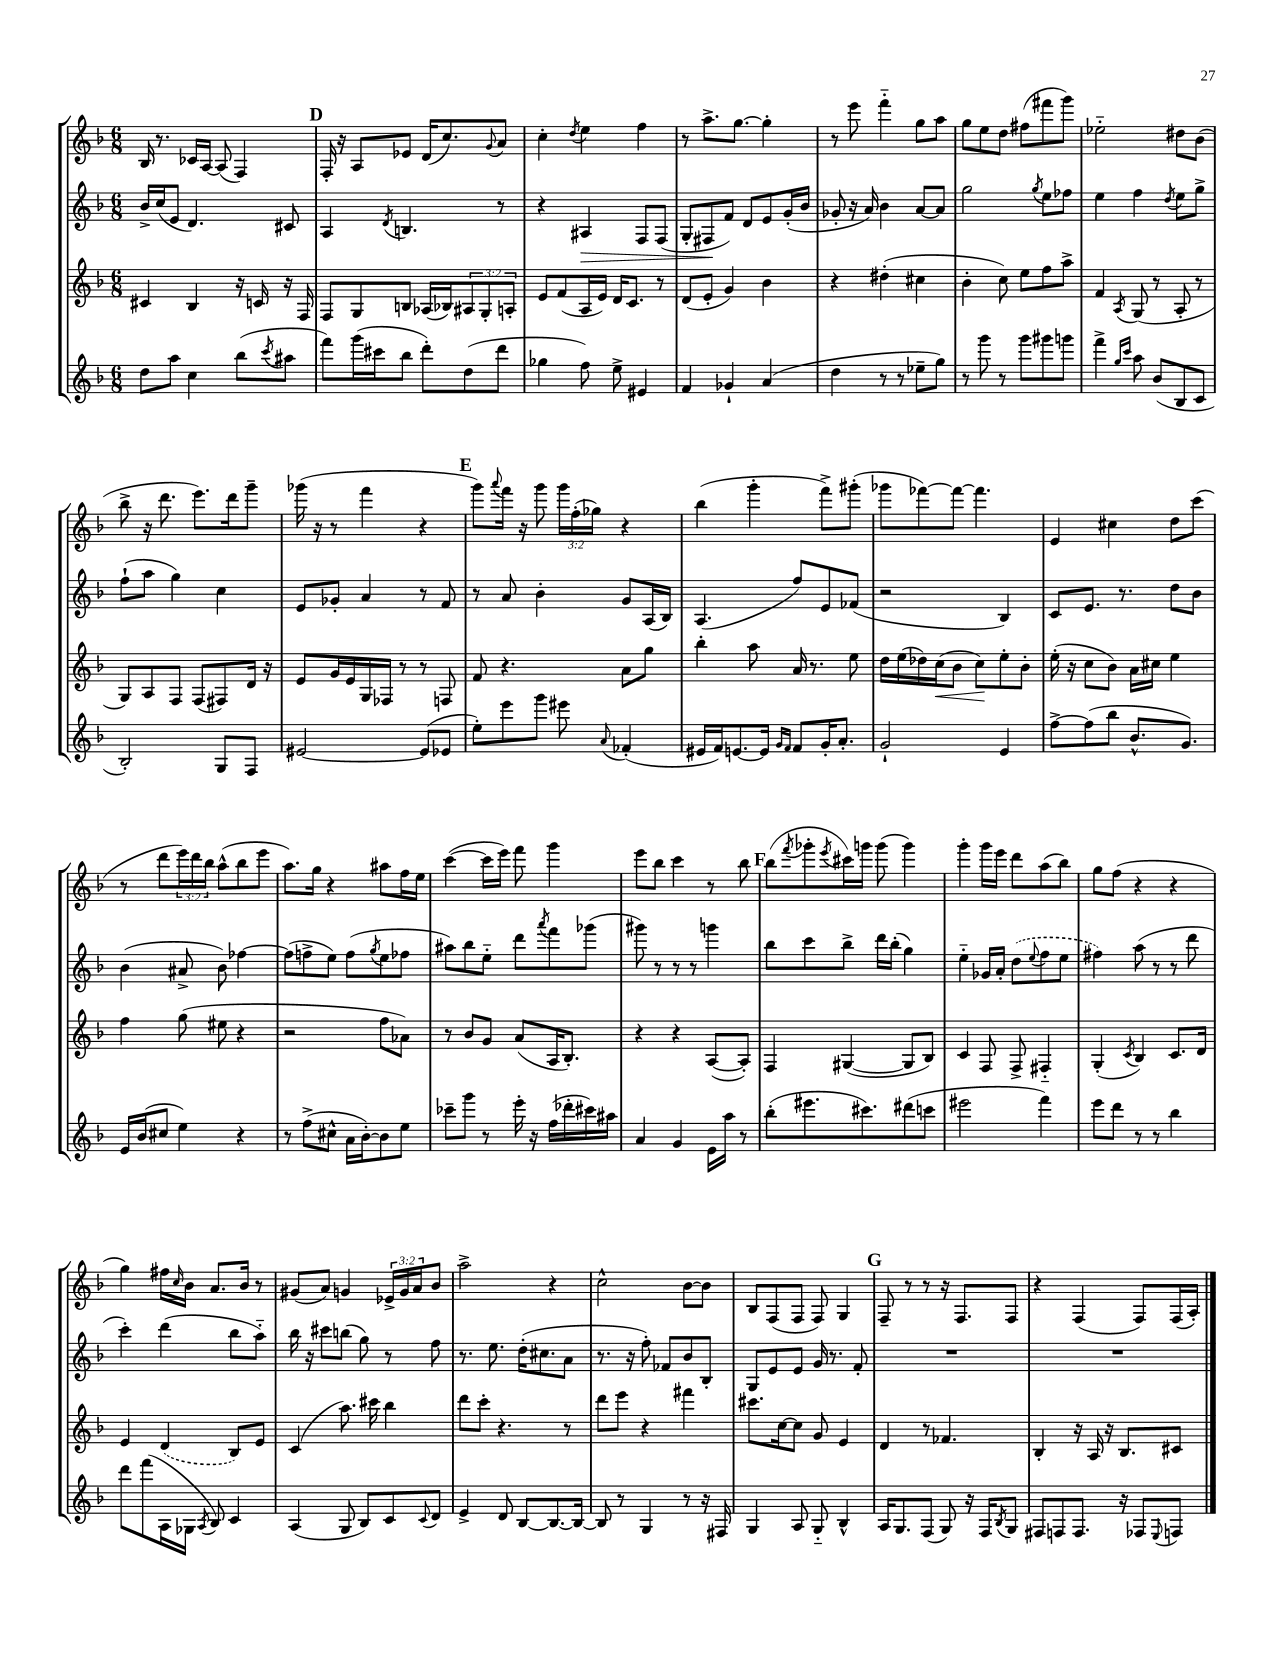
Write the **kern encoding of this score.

**kern	**kern	**kern	**kern
*staff4	*staff3	*staff2	*staff1
*clefG2	*clefG2	*clefG2	*clefG2
*k[b-]	*k[b-]	*k[b-]	*k[b-]
*M6/8	*M6/8	*M6/8	*M6/8
8dd	4c#	16b-^	16B-
.	.	(16cc	8.r
8aa	.	8e	.
4cc	4B-	4.d)	16c-
.	.	.	[16A
.	.	.	(8A]
(8bb-	16r	.	4F)
.	16c	.	.
8qccc	.	.	.
8aa#	16r	8c#	.
.	16F	.	.
=	=	=	=
8fff)	8F	4A	16F'
.	.	.	16r
(16ggg	8G	.	8A
16ccc#	.	.	.
.	.	8qd	.
8bb-	8B	4.B	8e-
8ddd')	(16A-	.	(16d
.	16B-)	.	8.cc)
(8dd	12A#	.	.
.	12G'	.	.
.	.	.	8qqg
8ddd	.	8r	8a
.	12A'	.	.
=	=	=	=
4gg-	8e	4r	4cc'
.	(8f	.	.
.	.	.	8qdd
8ff)	16A	4A#	4ee
.	16e)	.	.
8ee^	16d	.	.
.	8.c	.	.
4e#	.	8F	4ff
.	8r	(8F	.
=	=	=	=
4f	(8d	8G'	8r
.	8e'	8F#	8.aa^
4g-`	4g)	8f)	.
.	.	.	[8.gg
.	.	8d	.
(4a	4b-	8e	4gg']
.	.	(16g'	.
.	.	16b-	.
=	=	=	=
4dd	4r	8g-'	8r
.	.	16r	8eee
.	.	16a)	.
8r	(4dd#'	4b-	4fff'~
8r	.	.	.
8ee-~	4cc#	[8a	8gg
8gg)	.	8a]	8aa
=	=	=	=
8r	4b-'	2gg	8gg
8ggg	.	.	8ee
8r	8cc)	.	8dd
8ggg	8ee	.	(8ff#
.	.	8qgg	.
8ggg#	8ff	8ee	8fff#
8ggg	8aa^	8ff-	8ggg)
=	=	=	=
4fff^	4f	4ee	2ee-'~
16qqgg	.	.	.
16qqccc	8qA	.	.
8aa	(8G	4ff	.
(8b-	8r	.	.
.	.	8qdd	.
8B-	8A'	8ee	8dd#
8c	8r	8gg^	(8b-
=	=	=	=
2B-')	8G)	(8ff`	8bb-^
.	8A	8aa	16r
.	.	.	8.ddd
.	8F	4gg)	.
.	(8F	.	8.eee)
8G	8F#)	4cc	.
.	.	.	16ddd
8F	16d	.	8ggg~
.	16r	.	.
=	=	=	=
[2e#	8e	8e	(16ggg-
.	.	.	16r
.	16g	8g-'	8r
.	16e	.	.
.	16G	4a	4fff
.	16F-	.	.
.	8r	.	.
(8e#]	8r	8r	4r
8e-	8F	8f	.
=	=	=	=
8ee')	8f	8r	8ggg)
.	.	.	8qqaaa
8eee	4.r	8a	16fff
.	.	.	16r
8ggg	.	4b-'	8ggg
8eee#	.	.	24ggg
.	.	.	(24ff'
.	.	.	24gg-)
8qqa	.	.	.
(4f-'	8a	8g	4r
.	8gg	(16A	.
.	.	16B-)	.
=	=	=	=
16e#	4bb-'	(4.A	(4bb-
16f)	.	.	.
[8.e	.	.	.
.	8aa	.	4ggg'
16e]	.	.	.
16qqg	.	.	.
16qqf	.	.	.
8f	16a	8ff)	.
.	8.r	.	.
16g'	.	8e	8fff^)
8.a'	.	.	.
.	8ee	(8f-	(8ggg#'
=	=	=	=
2g`	16dd	2r	8ggg-
.	(16ee	.	.
.	16dd-)	.	[8fff-)
.	(16cc	.	.
.	8b-	.	8fff-_
.	8cc)	.	4.fff-]
4e	8ee'	4B-)	.
.	8b-'	.	.
=	=	=	=
[8ff^	(16ee'	8c	4e
.	16r	.	.
(8ff]	8cc	8.e	.
8bb-	8b-)	.	4cc#
.	.	8.r	.
8.b-^^	16a	.	.
.	16cc#	.	.
.	4ee	8dd	8dd
8.g)	.	.	.
.	.	8b-	(8ccc
=	=	=	=
16e	4ff	(4b-	8r
(16b-	.	.	.
8cc#	.	.	8ddd
4ee)	(8gg	8a#^	24eee)
.	.	.	24ddd
.	.	.	24bb-
.	8ee#	8b-)	(8aa^^
4r	4r	[4ff-	8bb-
.	.	.	8eee
=	=	=	=
8r	2r	(8ff-]	8.aa)
(8ff^	.	8ff^	.
.	.	.	16gg
8cc#^^	.	8ee)	4r
16a	.	(8ff	.
[16b-')	.	.	.
.	.	8qgg	.
8b-]	8ff	8ee	8aa#
8ee	8a-)	8ff-	16ff
.	.	.	16ee
=	=	=	=
8ccc-~	8r	8aa#)	([4ccc
8ggg	8b-	8bb-	.
8r	8g	8ee'~	16ccc]
.	.	.	16eee)
16eee'	(8a	8ddd	8fff
16r	.	.	.
.	.	8qaaa	.
(16ff	16A	8fff	4ggg
16ddd-'	8.B-')	.	.
16ccc#)	.	(8ggg-	.
16aa#	.	.	.
=	=	=	=
4a	4r	8ggg#)	8eee
.	.	8r	8bb-
4g	4r	8r	4ccc
.	.	8r	.
16e	([8A	4ggg	8r
16aa	.	.	.
8r	8A'])	.	8bb-
=	=	=	=
(8bb-'	4F	8bb-	(8bb-
.	.	.	8qfff
8.eee#	.	8ccc	8ggg-'
.	.	.	8qeee
.	([4G#	8bb-^	16ccc#)
8.ccc#)	.	.	16ggg
.	.	16ddd	(8ggg
.	.	(16bb-'	.
(8ddd#	8G#]	4gg)	4ggg)
8ccc	8B-)	.	.
=	=	=	=
2eee#	4c	4ee'~	4ggg'
.	8F	16g-	16ggg
.	.	16a'	16eee
.	8F^	(8dd	8ddd
.	.	8qqee	.
4fff)	4F#'~	8ff	(8aa
.	.	8ee	8bb-)
=	=	=	=
8eee	(4G'	4ff#)	8gg
8ddd	.	.	(8ff
.	8qc	.	.
8r	4B-)	(8aa	4r
8r	.	8r	.
4bb-	8.c	8r	4r
.	.	8ddd	.
.	16d	.	.
=	=	=	=
8ddd	4e	4ccc')	4gg)
(8fff	.	.	.
16A	(4d	(4ddd	16ff#
.	.	.	16qqcc
16G-	.	.	16b-
8qA	.	.	.
8B-)	.	.	8.a
4c	8B-)	8bb-	.
.	.	.	16b-
.	8e	8aa'~)	8r
=	=	=	=
(4A	(4c	16bb-	(8g#
.	.	16r	.
.	.	8ccc#	8a)
8G	8.aa)	(8bb	4g
8B-)	.	8gg)	.
.	16ccc#	.	.
8c	4bb-	8r	24e-^
.	.	.	24g
.	.	.	24a
8qqc	.	.	.
8d	.	8ff	8b-
=	=	=	=
4e^	8ddd	8.r	2aa^
.	8ccc'	.	.
.	.	8.ee	.
8d	4.r	.	.
[8B-	.	(16dd'	.
.	.	8.cc#	.
8.B-_	.	.	4r
.	8r	8a	.
16B-_	.	.	.
=	=	=	=
8B-]	8ddd	8.r	2cc^^
8r	8eee	.	.
.	.	16r	.
4G	4r	8ff')	.
.	.	8f-	.
8r	4fff#	8b-	[8b-
16r	.	8B-'	8b-]
16F#	.	.	.
=	=	=	=
4G	8.ccc#	8G	8B-
.	.	8e	(8F
.	[16cc	.	.
8A	8cc]	8e	8F
8G'~	8g	16g	8F)
.	.	8.r	.
4B-^^	4e	.	4G
.	.	8f'	.
=	=	=	=
16A	4d	2.r	8F~
8.G	.	.	.
.	.	.	8r
(8F	8r	.	8r
8G)	4.f-	.	16r
.	.	.	8.F
16r	.	.	.
16F	.	.	.
8qB-	.	.	.
8G	.	.	8F
=	=	=	=
8F#	4B-'	2.r	4r
8F	.	.	.
8.F	16r	.	(4F
.	16A	.	.
.	16r	.	.
16r	8.B-	.	.
8F-	.	.	8F)
8qqE	.	.	.
8F	8c#	.	(16F
.	.	.	16A')
==	==	==	==
*-	*-	*-	*-
